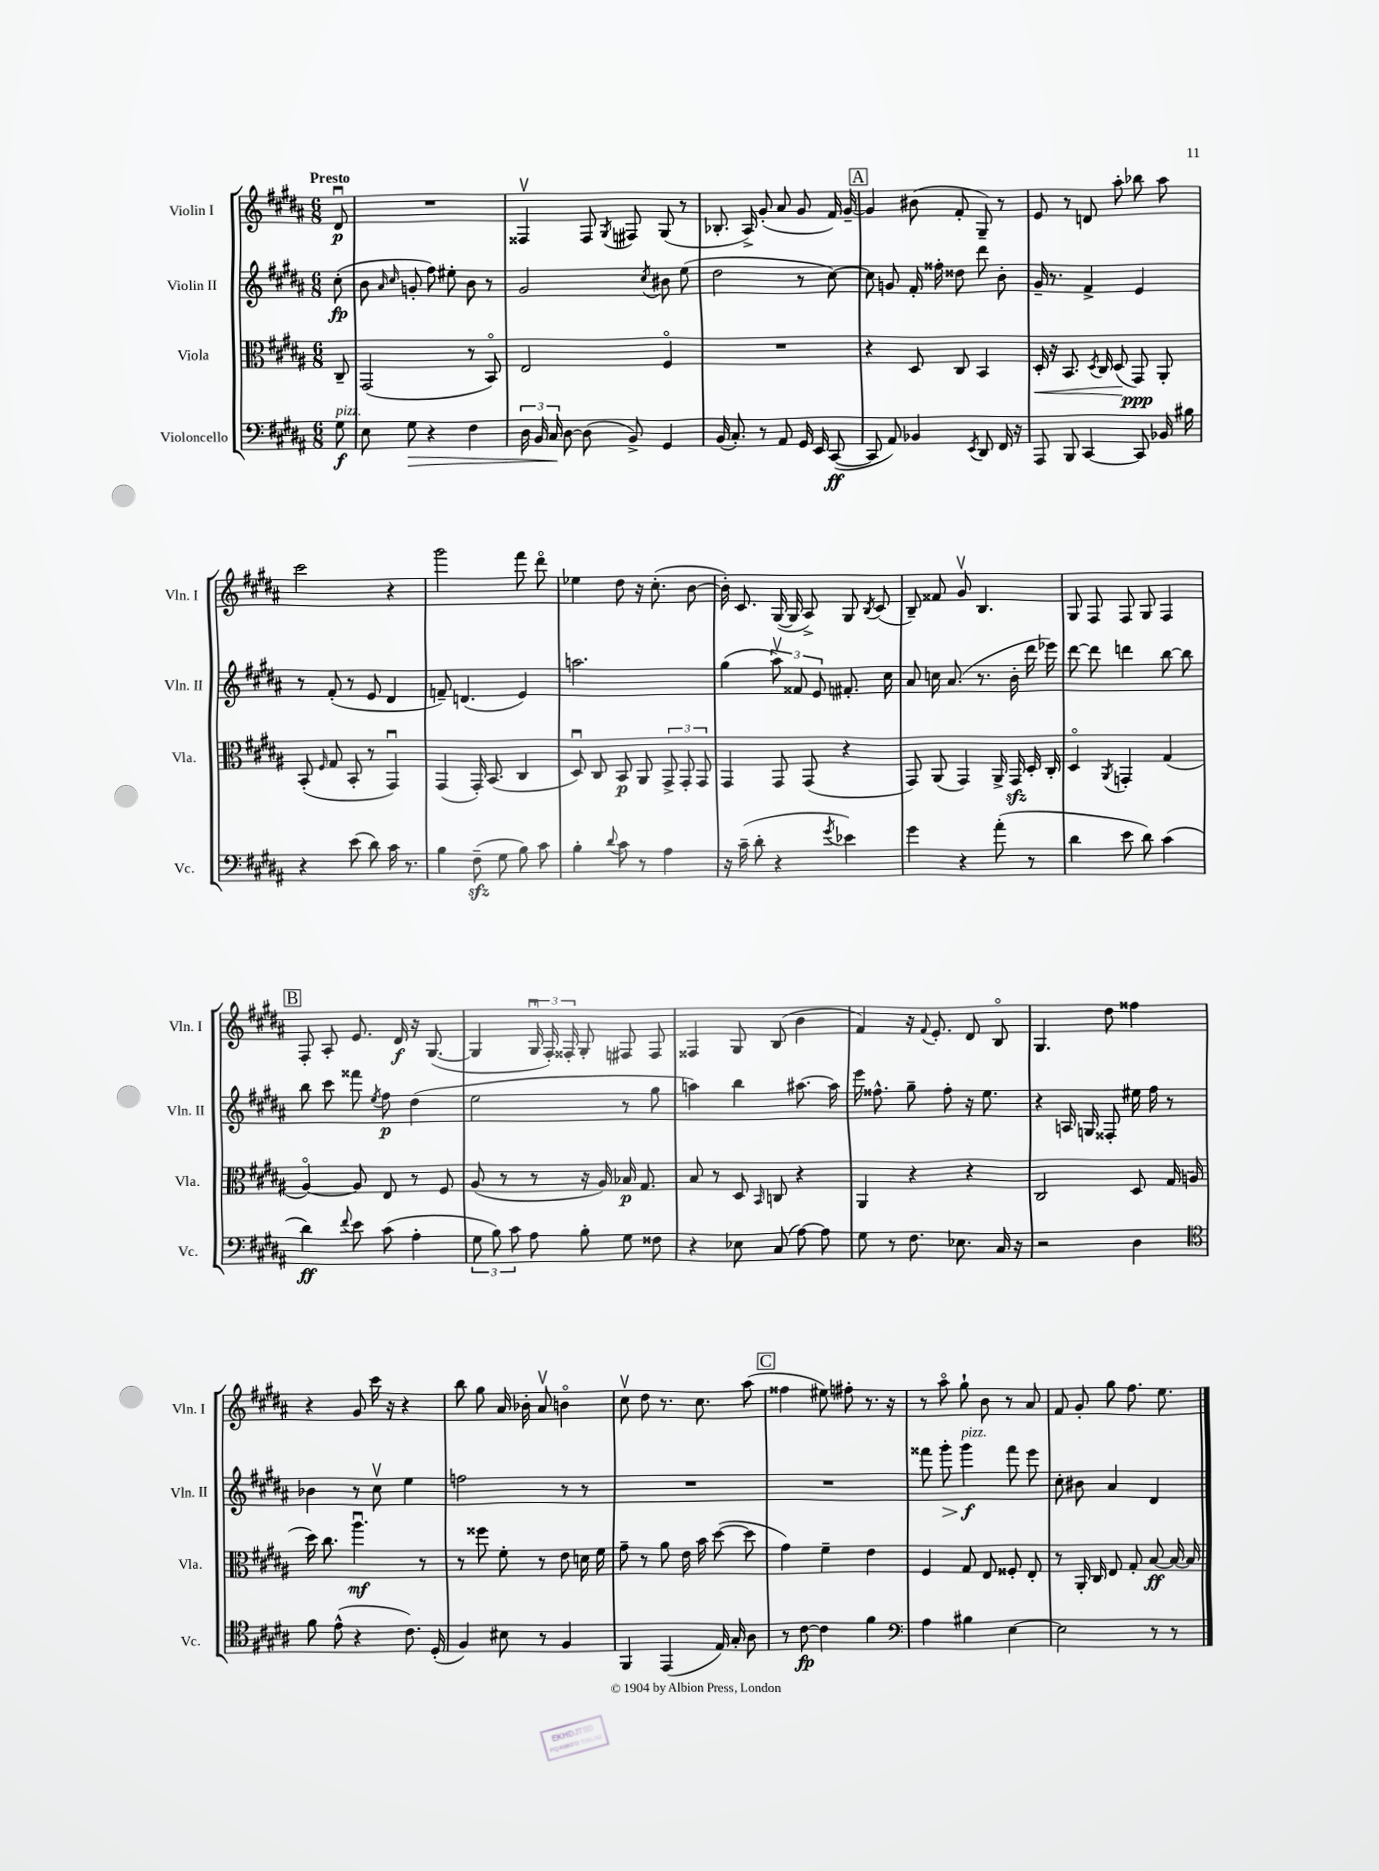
<<
\new StaffGroup <<
\new Staff = "s0" \with { instrumentName = "Violin I" shortInstrumentName = "Vln. I" } {
    \clef treble \key b \major \numericTimeSignature \time 6/8 \partial 8 \tempo "Presto"
    \autoBeamOff dis'8\downbow\p |
    R2. |
    fisis4\upbow fisis8 \acciaccatura { gis8 } fis8 gis8( r8 |
    bes8.-. ais16->) gis'8-.( ais'8 gis'8 fis'16) gis'16~-- |
    \mark \markup { \box "A" } gis'4 bis'8( fis'8-. gis8--) r8 |
    e'8 r8 d'8 ais''8-. bes''8 ais''8 |
    cis'''2 r4 |
    gis'''2 fis'''8 dis'''8\flageolet |
    ees''4 dis''8 r16 cis''8.-.( b'8~ |
    b'16-.) cis'8. gis16~( gis16 ais8->) gis8 \acciaccatura { b8 } cis'8( |
    b8--) fisis'8 gis'8\upbow b4. |
    gis8 fis8 fis8 gis8 fis4 |
    \mark \markup { \box "B" } fis8-. ais8-. e'8. dis'16\f r16 gis8.~( |
    gis4 \tuplet 3/2 { gis16\downbow fis16-.) fisis16-. } gis8-. fis8 fis8 |
    fisis4 gis8 b8( b'4 |
    fis'4) r16 \appoggiatura { fis'8 } e'8.-. dis'8 b8\flageolet |
    gis4. dis''8 fisis''4 |
    r4 gis'8 cis'''16 r16 r4 |
    b''8 gis''8 ais'16 bes'16-. ais'8\upbow b'4\flageolet |
    cis''8\upbow dis''8 r8. cis''8. ais''8( |
    \mark \markup { \box "C" } fisis''4 eis''8) fis''8-. r8. r16 |
    r8 ais''8\flageolet gis''8-! b'8 r8 ais'8 |
    fis'8 gis'8-. gis''8 fis''8. e''8. \bar "|." |
}
\new Staff = "s1" \with { instrumentName = "Violin II" shortInstrumentName = "Vln. II" } {
    \clef treble \key b \major \numericTimeSignature \time 6/8 \partial 8
    \autoBeamOff cis''8-.\fp( |
    b'8 \grace { ais'16 cis''16 } g'8-. fis''8) eis''8-. b'8 r8 |
    gis'2 \acciaccatura { cis''8 } bis'8 e''8( |
    dis''2 r8 cis''8~) |
    \mark \markup { \box "A" } cis''8 g'8 fis'16-. fisis''16-. disis''8 dis'''8 b'8-. |
    gis'16-- r8. fis'4-> e'4 |
    r8 fis'8-.( r8 e'8 dis'4 |
    f'8--) d'4.( e'4) |
    a''2. |
    gis''4( \tuplet 3/2 { ais''8\upbow) fisis'8 e'8 } fis'8.-. cis''16 |
    ais'8 c''16 ais'8.( r8. b'16-. dis'''16 ees'''16) |
    dis'''8~ dis'''8 d'''4 b''8~ b''8 |
    \mark \markup { \box "B" } b''8 cis'''8 fisis'''8 \acciaccatura { e''8 } fis''8\p dis''4( |
    e''2 r8 gis''8 |
    a''4) b''4 ais''8.~ ais''16 |
    e'''16 fisis''8.-^ gis''8-- fisis''8-. r16 e''8. |
    r4 a16 g16 fisis8-. eis''16 fis''16 r8 |
    bes'4 r8 cis''8\upbow e''4 |
    f''2 r8 r8 |
    R2. |
    \mark \markup { \box "C" } R2. |
    fisis'''8 gis'''8-.\> gis'''4\f\!^\markup { \italic "pizz." } fisis'''8 e'''8 |
    cis''8-. bis'8 ais'4 dis'4 \bar "|." |
}
\new Staff = "s2" \with { instrumentName = "Viola" shortInstrumentName = "Vla." } {
    \clef alto \key b \major \numericTimeSignature \time 6/8 \partial 8
    \autoBeamOff cis8-- |
    gis,2( r8 b,8\flageolet) |
    e2 fis4\flageolet |
    R2. |
    \mark \markup { \box "A" } r4 dis8 cis8 b,4 |
    dis16-.\< r16 b,8. \acciaccatura { dis8 } cis16 dis8\!( gis,8\ppp) ais,8-. |
    b,8-.( \grace { fis16 } gis8 b,8-. r8 gis,4\downbow) |
    gis,4( gis,16-.) b,8.( cis4 |
    dis8\downbow) cis8 b,8\p ais,8 \tuplet 3/2 { gis,8-> gis,8-. gis,8 } |
    gis,4 gis,8 gis,8( r4 |
    gis,8) ais,8( gis,4) ais,16-> gis,16\sfz dis16-. cis16-. |
    dis4\flageolet \acciaccatura { ais,8 } g,4-. gis4( |
    \mark \markup { \box "B" } ais4~\flageolet) ais8 e8 r8 fis8 |
    ais8( r8 r8 r16 ais16) bes16\p gis8. |
    b8 r8 dis8 \grace { b,16 } c8 r4 |
    ais,4 r4 r4 |
    cis2 dis8 gis16 a16( |
    dis''16) cis''8. ais''4.\downbow\mf r8 |
    r8 fisis''8 fis'8-. r8 e'8 d'16 fis'16 |
    gis'8-- r8 ais'8 e'16 b'16 dis''8~( dis''8 |
    \mark \markup { \box "C" } gis'4) fis'4-- e'4 |
    fis4 gis8 e8 fisis8-. e8-. |
    r8 ais,16-. cis16 e8 gis8-. b8~\ff b16~ b16 \bar "|." |
}
\new Staff = "s3" \with { instrumentName = "Violoncello" shortInstrumentName = "Vc." } {
    \clef bass \key b \major \numericTimeSignature \time 6/8 \partial 8
    \autoBeamOff gis8\f^\markup { \italic "pizz." } |
    e8 gis8\> r4 fis4 |
    \tuplet 3/2 { dis16 b,16 cis16\! } dis8~ dis8( b,8->) gis,4 |
    b,16( cis8.-.) r8 ais,8 gis,16 e,16 cis,8~\ff( |
    \mark \markup { \box "A" } cis,8 ais,8) bes,4 \acciaccatura { e,8 } dis,8 fis,16 r16 |
    ais,,8 b,,8 cis,4~ cis,8 bes,16 bis16 |
    r4 e'8( dis'8) cis'16 r8. |
    b4 fis8--\sfz( gis8 b8) cis'8 |
    b4-. \appoggiatura { dis'8 } cis'8 r8 ais4 |
    r16 cis'16--( dis'8-. r4 \acciaccatura { gis'8 } ees'4) |
    gis'4 r4 ais'8-.( r8 |
    dis'4 e'8 dis'8) cis'4( |
    \mark \markup { \box "B" } dis'4\ff) \appoggiatura { fis'8 } e'8 cis'8( ais4-. |
    \tuplet 3/2 { gis8 b8) cis'8 } ais8 b8-. gis8 fisis8 |
    r4 ees8 cis8( ais8~) ais8 |
    gis8 r8 fis8. ees8. cis16 r16 |
    r2 dis4 |
    \clef tenor fis'8 e'8-^( r4 cis'8.) dis16-.( |
    fis4) bis8 r8 fis4 |
    fis,4 e,4( e16) gis16-. ais8 |
    \mark \markup { \box "C" } r8 cis'8~\fp cis'4 fis'4 |
    \clef bass ais4 bis4 e4~ |
    e2 r8 r8 \bar "|." |
}
>>
>>
\layout { \context { \Score \remove "Bar_number_engraver" } }
